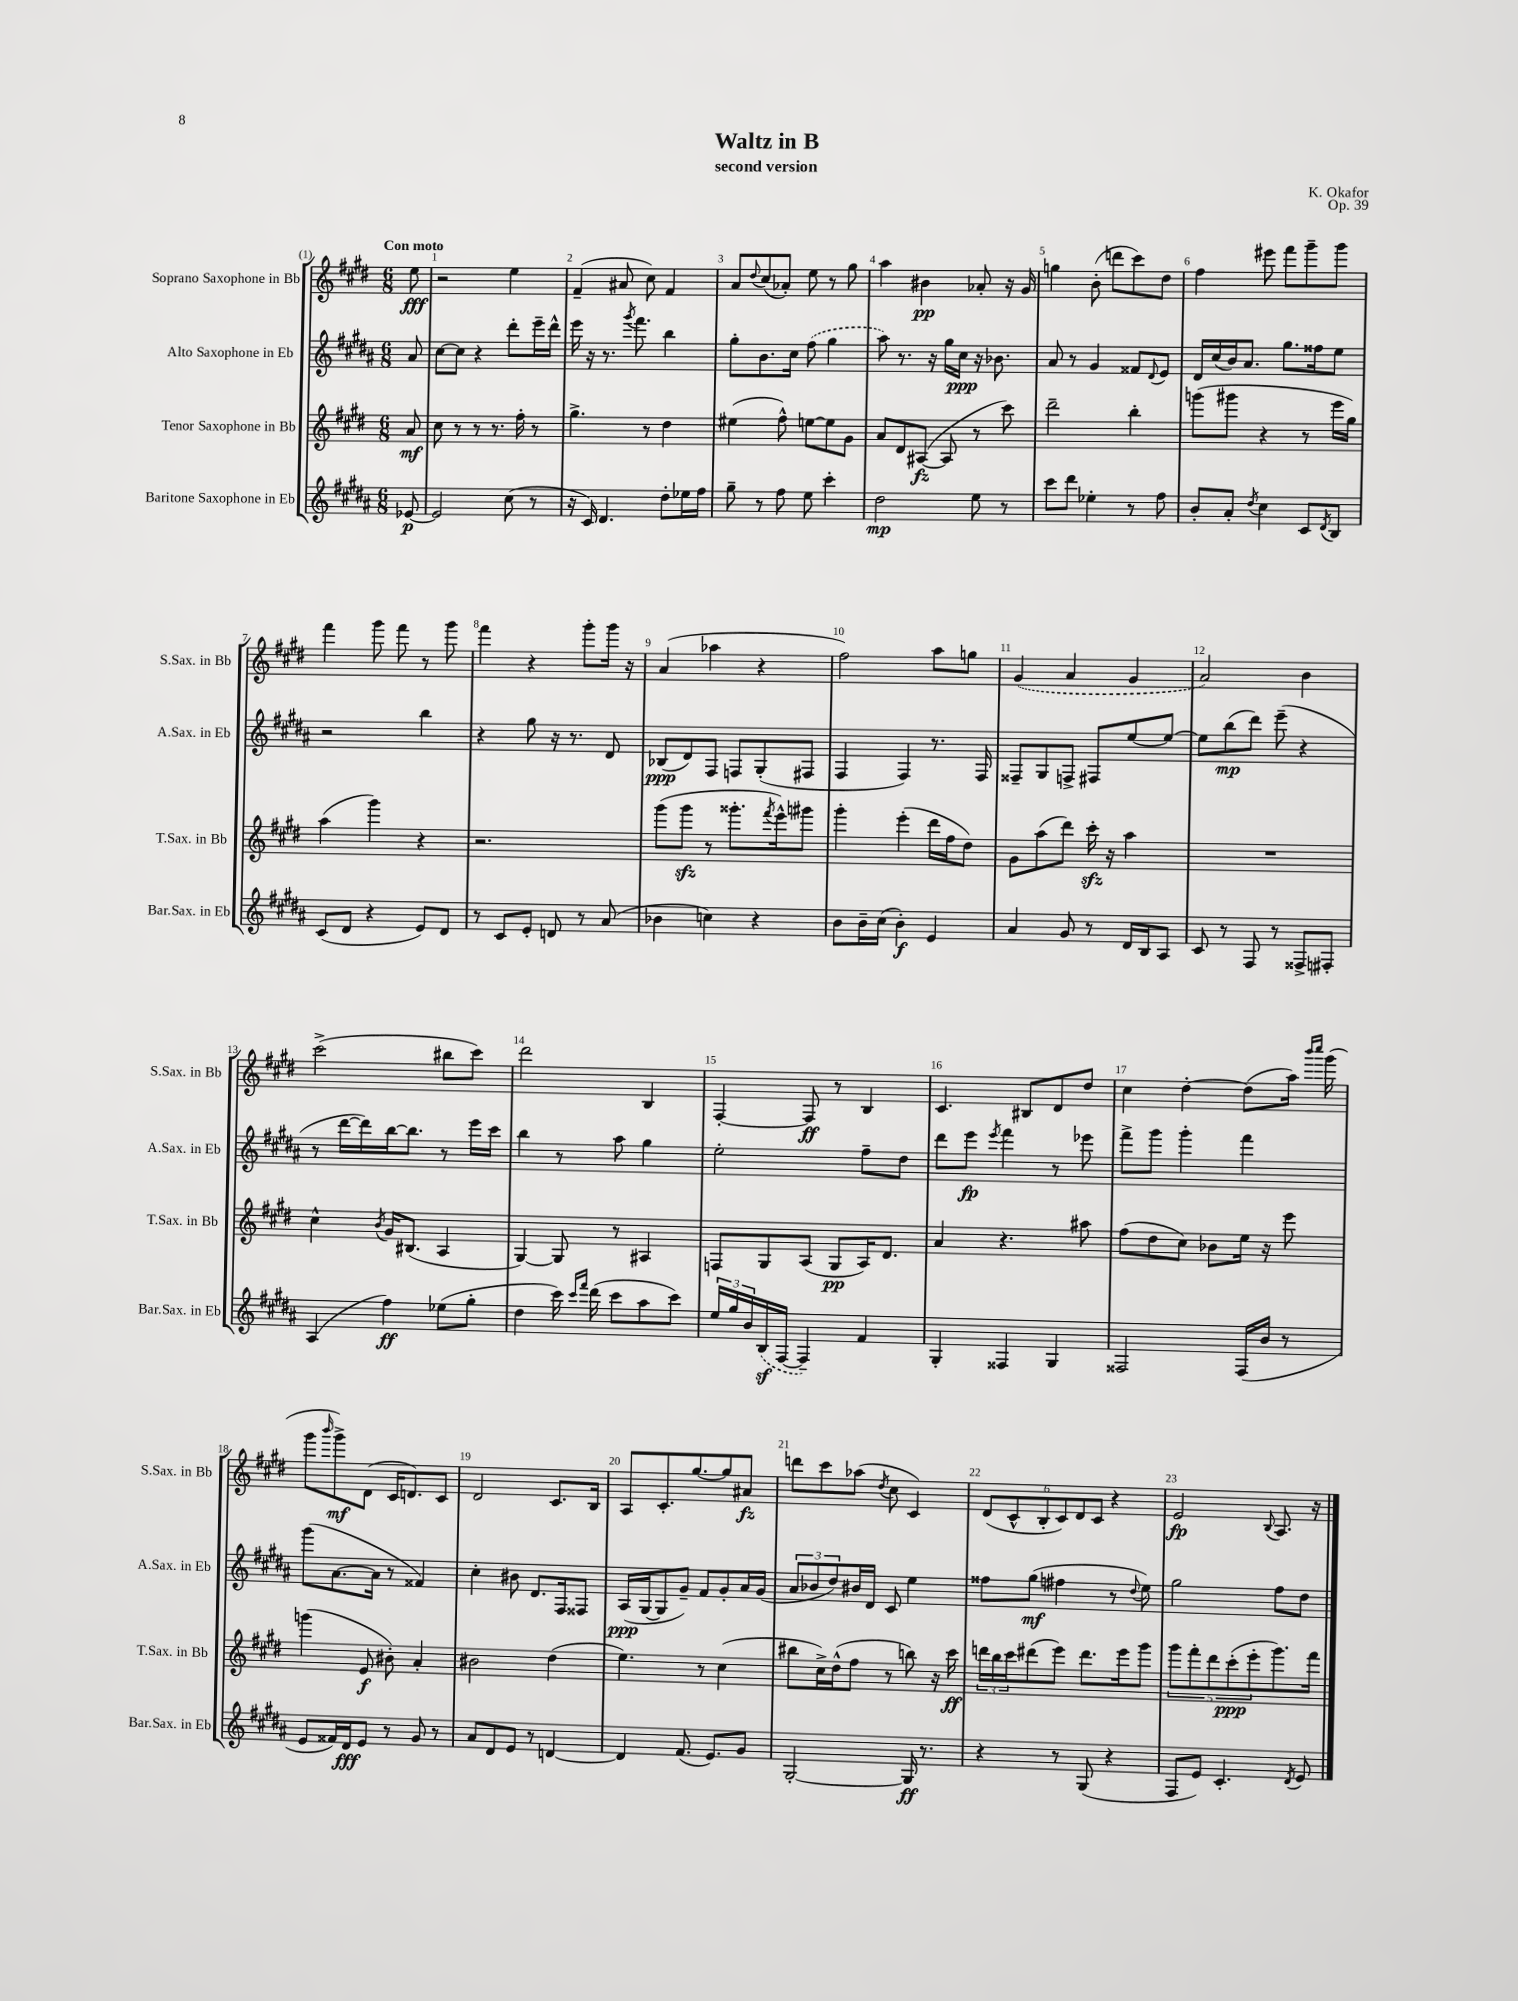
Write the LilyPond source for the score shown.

\header { title = "Waltz in B" composer = "K. Okafor" subtitle = "second version" opus = "Op. 39" }
<<
\new StaffGroup <<
\new Staff = "s0" \with { instrumentName = "Soprano Saxophone in Bb" shortInstrumentName = "S.Sax. in Bb" } {
    \clef treble \key e \major \numericTimeSignature \time 6/8 \partial 8 \tempo "Con moto"
    e''8\fff |
    r2 e''4 |
    fis'4--( ais'8 cis''8) fis'4 |
    a'8 \appoggiatura { dis''8 } cis''8( aes'8-.) e''8 r8 gis''8 |
    a''4 bis'4\pp aes'8-. r16 gis'16 |
    g''4 b'8-.( d'''8 cis'''8) dis''8 |
    fis''4 eis'''8 fis'''8 gis'''8-- gis'''8 |
    fis'''4 gis'''8 fis'''8 r8 gis'''8 |
    fis'''4 r4 gis'''8-. gis'''16 r16 |
    a'4( aes''4 r4 |
    fis''2) a''8 g''8 |
    \once \slurDashed gis'4( a'4 gis'4 |
    a'2) b'4 |
    cis'''2->( bis''8 cis'''8) |
    dis'''2 b4 |
    fis4~-. fis8\ff r8 b4 |
    cis'4. bis8 dis'8 dis''8 |
    cis''4 dis''4~-. dis''8( a''16) \grace { b'''16 cis''''16 } gis'''16( |
    gis'''8 \grace { b'''16 } gis'''8->\mf) dis'8( cis'16 d'8.) cis'8 |
    dis'2 cis'8. b16 |
    a8 cis'8.-. gis''8.~ gis''8 ais'8\fz |
    d'''8 cis'''8 aes''8( \acciaccatura { dis''8 } cis''8 cis'4) |
    \tuplet 6/4 { dis'8( cis'8-^ b8-. cis'8) dis'8 cis'8 } r4 |
    e'2\fp \appoggiatura { b8 } a8. r16 \bar "|." |
}
\new Staff = "s1" \with { instrumentName = "Alto Saxophone in Eb" shortInstrumentName = "A.Sax. in Eb" } {
    \clef treble \key b \major \numericTimeSignature \time 6/8 \partial 8
    ais'8 |
    cis''8~ cis''8 r4 dis'''8-. e'''16-- dis'''16-^ |
    e'''16 r16 r8. \acciaccatura { gis'''8 } fis'''8. b''4 |
    gis''8-. b'8. cis''16 \once \slurDashed fis''8( gis''4 |
    ais''8) r8. r16 gis''16 cis''16\ppp r16 bes'8. |
    ais'8 r8 gis'4 fisis'8 \appoggiatura { dis'8 } e'8 |
    dis'16 cis''16( b'16) ais'8. gis''8. fisis''16 e''8 |
    r2 b''4 |
    r4 gis''8 r16 r8. dis'8 |
    bes8\ppp( dis'8) fis8 f8 gis8-.( fis8 |
    fis4 fis4) r8. fis16 |
    fisis8-- gis8 f8-> fis8 e''8~ e''8~ |
    e''8 b''8\mp( dis'''8) e'''8--( r4 |
    r8 dis'''16~ dis'''16) b''16~ b''8. r8 e'''16 cis'''16 |
    b''4 r8 ais''8 gis''4 |
    e''2-. fis''8-- dis''8 |
    dis'''8 e'''8\fp \acciaccatura { e'''8 } fis'''4 r8 ees'''8 |
    fis'''8-> gis'''8 gis'''4-. fis'''4 |
    gis'''8( ais'8.~ ais'16 r8 fisis'4) |
    cis''4-. bis'8 dis'8. fis16 fisis8 |
    ais16\ppp( gis16~ gis8 gis'8--) fis'8 gis'8-. ais'16 gis'16( |
    \tuplet 3/2 { ais'8 bes'8 dis''8) } bis'16 dis'16 cis'8 e''4 |
    fisis''8 gis''8\mf( fis''4 r8 \appoggiatura { dis''8 } e''8) |
    gis''2 fis''8 dis''8 \bar "|." |
}
\new Staff = "s2" \with { instrumentName = "Tenor Saxophone in Bb" shortInstrumentName = "T.Sax. in Bb" } {
    \clef treble \key e \major \numericTimeSignature \time 6/8 \partial 8
    a'8\mf |
    cis''8 r8 r8 r8. fis''16-. r8 |
    gis''4.-> r8 dis''4 |
    eis''4( fis''8-^) e''8~ e''8 gis'8 |
    a'8 dis'8 ais8~\fz( ais8 r8 cis'''8) |
    dis'''2-- b''4-. |
    g'''8( gis'''8 r4 r8 e'''16 gis''16) |
    a''4( gis'''4) r4 |
    r2. |
    gis'''8( gis'''8\sfz r8 gisis'''8.-. \acciaccatura { fis'''8 } e'''16-^) gis'''8 |
    gis'''4-. e'''4-.( dis'''16 fis''16 dis''8) |
    gis'8 a''8( dis'''8) cis'''16-.\sfz r16 a''4 |
    R2. |
    cis''4-^ \acciaccatura { b'8 } gis'16 bis8.( a4 |
    gis4~) gis8 r8 ais4 |
    f8 gis8 a8( gis8\pp a16) dis'8. |
    a'4 r4. ais''8 |
    fis''8( dis''8 cis''8) bes'8 e''16 r16 e'''8 |
    g'''4( e'8\f bis'8-.) a'4-. |
    bis'2 dis''4( |
    e''4.) r8 cis''4( |
    bis''8 cis''16->) dis''16-^( fis''8 r8 b''8) r16 cis'''16\ff |
    \tuplet 3/2 { d'''16 b''16 cis'''16 } dis'''8( e'''8) dis'''8. e'''16 gis'''8 |
    \tuplet 5/4 { gis'''8 fis'''8-. dis'''8 cis'''8-.\ppp( e'''8-. } gis'''8.) fis'''16 \bar "|." |
}
\new Staff = "s3" \with { instrumentName = "Baritone Saxophone in Eb" shortInstrumentName = "Bar.Sax. in Eb" } {
    \clef treble \key b \major \numericTimeSignature \time 6/8 \partial 8
    ees'8~\p |
    ees'2 cis''8( r8 |
    r16 cis'16) dis'4. dis''8-. ees''16 fis''16 |
    gis''8-- r8 fis''8 e''8 cis'''4-. |
    dis''2\mp e''8 r8 |
    cis'''8 dis'''8 ees''4-. r8 fis''8 |
    b'8-. ais'8-. \acciaccatura { dis''8 } cis''4 cis'8 \acciaccatura { dis'8 } b8 |
    cis'8( dis'8 r4 e'8) dis'8 |
    r8 cis'8 e'8-. d'8 r8 ais'8( |
    bes'4 c''4) r4 |
    b'8 b'16-- cis''16( b'4-.\f) e'4 |
    ais'4 gis'8 r8 dis'16 b16 ais8 |
    cis'8 r8 fis8 r8 fisis8-> fis8-. |
    ais4( fis''4\ff) ees''8( gis''8-. |
    dis''4 cis'''16) \grace { cis'''16 fis'''16 } dis'''16( cis'''8 ais''8 cis'''8) |
    \tuplet 3/2 { e''16 gis''16 b'16 } \once \slurDashed b16\sf( fis16~ fis4--) fis'4 |
    gis4-. fisis4 gis4 |
    fisis2 fisis16( b'16 r8 |
    e'8 fisis'16) dis'16\fff e'8 r8 gis'8 r8 |
    ais'8 dis'8 e'8 r8 d'4~ |
    d'4 fis'8.( e'8.) gis'8 |
    gis2~-. gis16\ff r8. |
    r4 r8 gis8( r4 |
    fis8 e'8) cis'4.-. \acciaccatura { dis'8 } e'8 \bar "|." |
}
>>
>>
\layout { \context { \Score \override BarNumber.break-visibility = ##(#f #t #t) barNumberVisibility = #all-bar-numbers-visible } }
